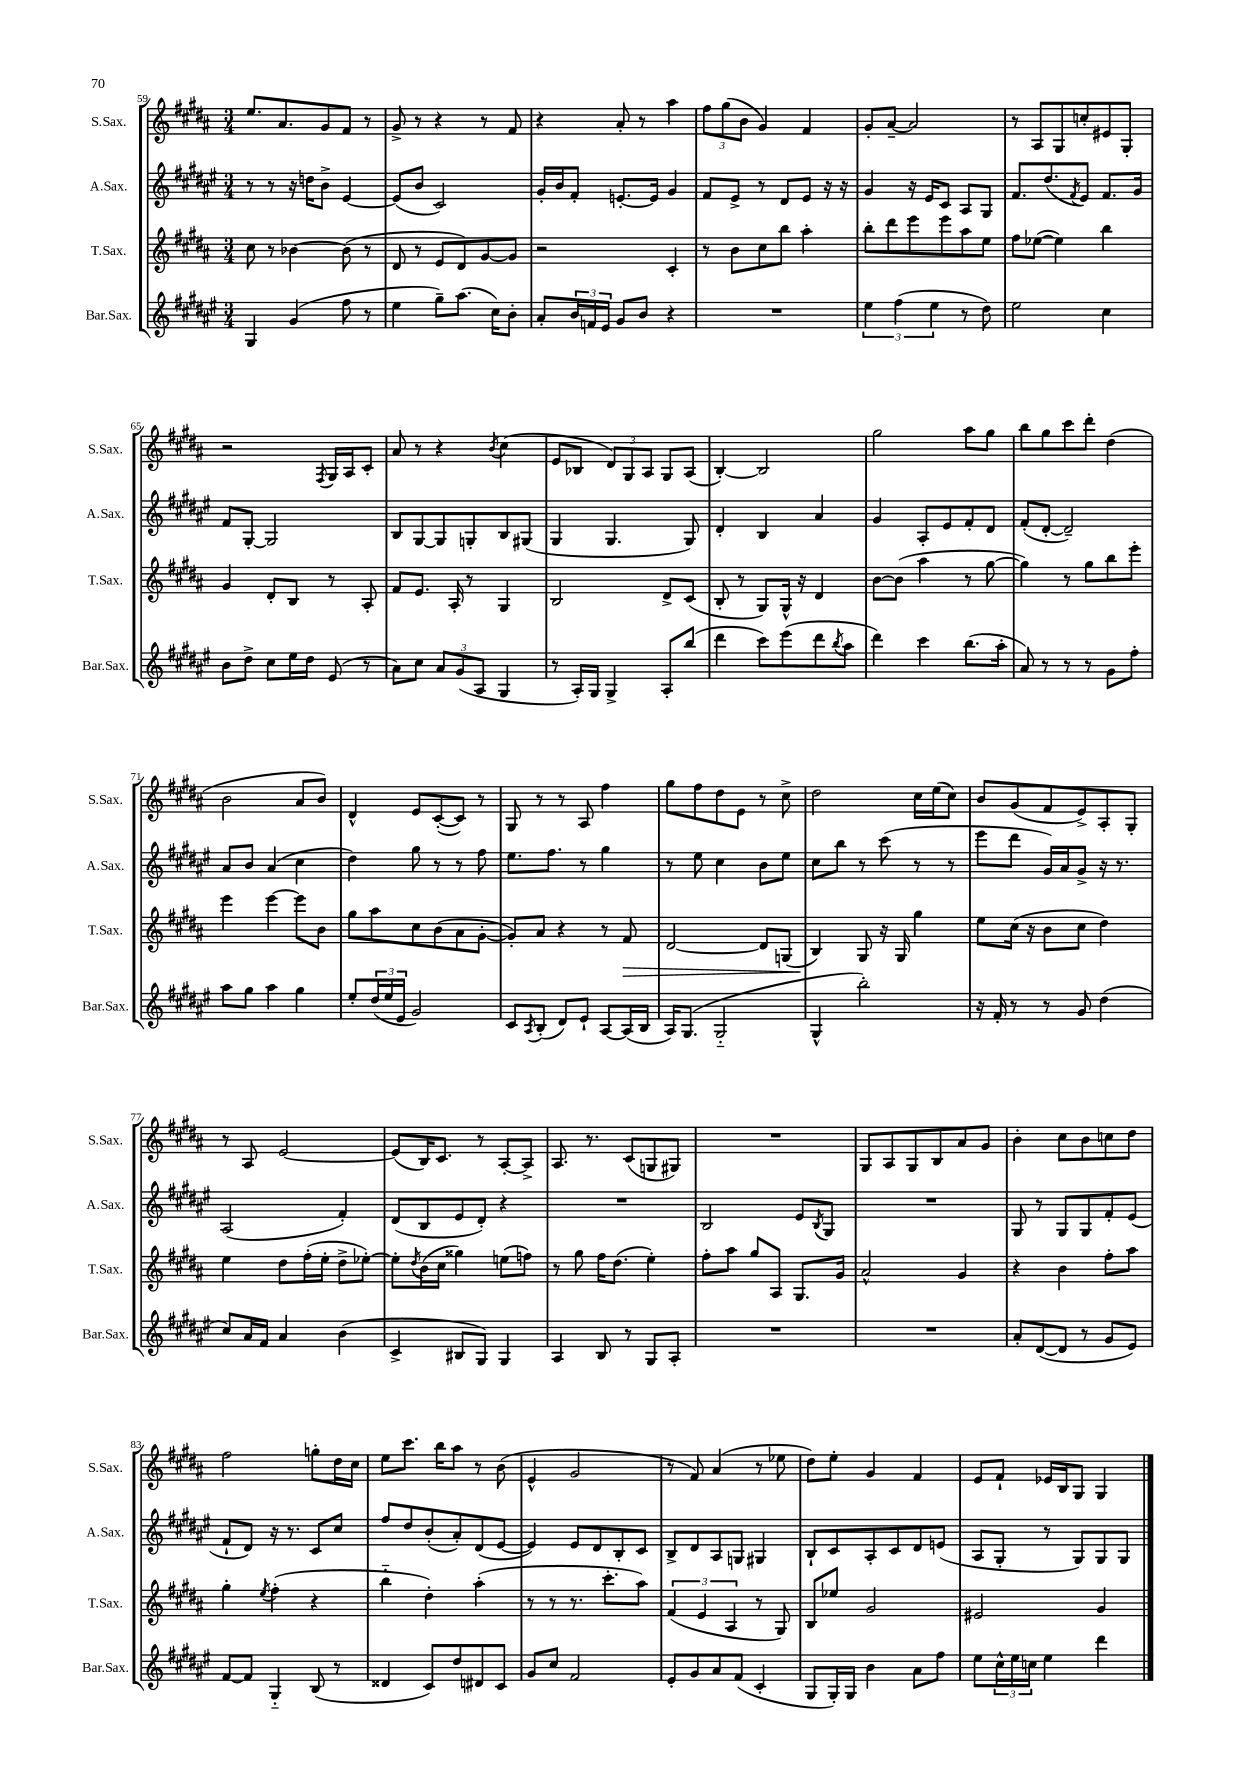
<<
\new StaffGroup <<
\new Staff = "s0" \with { instrumentName = "S.Sax." shortInstrumentName = "S.Sax." } {
    \clef treble \key b \major \numericTimeSignature \time 3/4
    e''8. ais'8. gis'8 fis'8 r8 |
    gis'8-> r8 r4 r8 fis'8 |
    r4 ais'8-. r8 ais''4 |
    \tuplet 3/2 { fis''8 gis''8( b'8 } gis'4) fis'4 |
    gis'8-. ais'8~-- ais'2 |
    r8 ais8 gis8 c''8-. eis'8 gis8-. |
    r2 \acciaccatura { fis8 } gis16 ais16 cis'8-. |
    ais'8 r8 r4 \acciaccatura { b'8 } cis''4( |
    e'8 bes8 \tuplet 3/2 { dis'8) gis8 ais8 } gis8 ais8( |
    b4~-.) b2 |
    gis''2 ais''8 gis''8 |
    b''8 gis''8 cis'''8 dis'''8-. dis''4( |
    b'2 ais'8 b'8) |
    dis'4-^ e'8 cis'8~-.( cis'8) r8 |
    gis8 r8 r8 ais8 fis''4 |
    gis''8 fis''8 dis''8 e'8 r8 cis''8-> |
    dis''2 cis''16 e''16( cis''8) |
    b'8 gis'8( fis'8 e'8->) ais8-. gis8-. |
    r8 ais8 e'2~ |
    e'8( b16) cis'8. r8 ais8~-. ais8-> |
    ais8. r8. cis'8( g8 gis8) |
    R2. |
    gis8 ais8 gis8 b8 ais'8 gis'8 |
    b'4-. cis''8 b'8 c''8 dis''8 |
    fis''2 g''8-. dis''16 cis''16 |
    e''8 cis'''8. b''16 ais''8 r8 b'8( |
    e'4-^ gis'2 |
    r8 fis'8) ais'4( r8 ees''8 |
    dis''8) e''8-. gis'4 fis'4 |
    e'8 fis'8-! ees'16 b16 gis8 gis4 \bar "|." |
}
\new Staff = "s1" \with { instrumentName = "A.Sax." shortInstrumentName = "A.Sax." } {
    \clef treble \key fis \major \numericTimeSignature \time 3/4
    r8 r8 r16 d''16 b'8-> eis'4~ |
    eis'8( b'8 cis'2) |
    gis'16-. b'16 fis'8-. e'8.~-. e'16 gis'4 |
    fis'8 eis'8-> r8 dis'8 eis'8 r16 r16 |
    gis'4 r16 eis'16 cis'8 ais8 gis8 |
    fis'8. dis''8.( \acciaccatura { fis'8 } eis'8) fis'8. gis'16 |
    fis'8 gis8~-. gis2 |
    b8 gis8~ gis8 g8-. b8 gis8( |
    gis4 gis4. gis8) |
    dis'4-. b4 ais'4 |
    gis'4 ais8-. eis'8 fis'8-. dis'8 |
    fis'8-.( dis'8~-. dis'2--) |
    ais'8 b'8 ais'4( cis''4 |
    dis''4) gis''8 r8 r8 fis''8 |
    eis''8. fis''8. r8 gis''4 |
    r8 eis''8 cis''4 b'8 eis''8 |
    cis''8 b''8 r8 cis'''8( r8 r8 |
    eis'''8 dis'''8 gis'16) ais'16 gis'8-> r16 r8. |
    ais2( fis'4-.) |
    dis'8( b8 eis'8 dis'8-.) r4 |
    R2. |
    b2 eis'8 \acciaccatura { b8 } gis8 |
    R2. |
    gis8 r8 gis8 gis8 fis'8-. eis'8( |
    fis'8-! dis'8) r16 r8. cis'8 cis''8 |
    fis''8 dis''8 b'8-.( ais'8-.) dis'8( eis'8~ |
    eis'4) eis'8 dis'8 b8-. cis'8 |
    b8-> dis'8 ais8 g8 gis4 |
    b8-! cis'8 ais8-. cis'8 dis'8 e'8( |
    ais8 gis8-. r8 gis8) gis8 gis8 \bar "|." |
}
\new Staff = "s2" \with { instrumentName = "T.Sax." shortInstrumentName = "T.Sax." } {
    \clef treble \key b \major \numericTimeSignature \time 3/4
    cis''8 r8 bes'4~ bes'8( r8 |
    dis'8 r8 e'8 dis'8) gis'8~ gis'8 |
    r2 cis'4-. |
    r8 b'8 cis''8 b''8 ais''4-. |
    b''8-. dis'''8 e'''8 e'''8 ais''8 e''8 |
    fis''8 ees''8~( ees''4) b''4 |
    gis'4 dis'8-. b8 r8 ais8-. |
    fis'8 e'8. ais16-. r8 gis4 |
    b2 dis'8-> cis'8( |
    b8-. r8 gis8) gis16-^ r16 dis'4 |
    b'8~ b'8( ais''4 r8 gis''8~ |
    gis''4) r8 gis''8 b''8 e'''8-. |
    e'''4 e'''4~ e'''8 b'8 |
    gis''8 ais''8 cis''8 b'8( ais'8 gis'8~-. |
    gis'8-.) ais'8 r4 r8 fis'8\> |
    dis'2~ dis'8 g8( |
    b4\!) gis8 r16 gis16 gis''4 |
    e''8 cis''16( r16 b'8 cis''8 dis''4) |
    e''4 dis''8 fis''16-.( e''16-. dis''8-> ees''8~-.) |
    ees''8-. \acciaccatura { dis''8 } b'16( cis''16 gisis''4) e''8( f''8) |
    r8 gis''8 fis''16 dis''8.( e''4-.) |
    fis''8-. ais''8 gis''8 ais8 gis8. gis'16 |
    ais'2-^ gis'4 |
    r4 b'4 fis''8-. ais''8 |
    gis''4-. \acciaccatura { e''8 } fis''4-.( r4 |
    b''4-_ dis''4-.) ais''4-.( |
    r8 r8 r8. cis'''8.-. ais''8) |
    \tuplet 3/2 { fis'4( e'4 ais4 } r8 gis8) |
    b8 ees''8 gis'2 |
    eis'2 gis'4 \bar "|." |
}
\new Staff = "s3" \with { instrumentName = "Bar.Sax." shortInstrumentName = "Bar.Sax." } {
    \clef treble \key fis \major \numericTimeSignature \time 3/4
    gis4 gis'4( fis''8 r8 |
    eis''4 gis''8--) ais''8.( cis''16) b'8-. |
    ais'8-. \tuplet 3/2 { b'16 f'16 eis'16 } gis'8 b'8 r4 |
    R2. |
    \tuplet 3/2 { eis''4 fis''4( eis''4 } r8 dis''8) |
    eis''2 cis''4 |
    b'8 dis''8-> cis''8 eis''16 dis''16 eis'8( r8 |
    ais'8) cis''8 \tuplet 3/2 { ais'8 gis'8( ais8 } gis4 |
    r8 ais16-.) gis16 gis4-> ais8-. b''8( |
    dis'''4 cis'''8) eis'''8( dis'''8 \acciaccatura { b''8 } ais''8 |
    dis'''4) cis'''4 b''8.( ais''16-. |
    ais'8) r8 r8 r8 gis'8 fis''8-. |
    ais''8 gis''8 ais''4 gis''4 |
    eis''8-. \tuplet 3/2 { dis''16( eis''16 eis'16 } gis'2) |
    cis'8 \acciaccatura { ais8 } b8-.( dis'8) eis'8-! ais8~ ais16( b16 |
    ais16) gis8.( gis2-_ |
    gis4-^ b''2-.) |
    r16 fis'16-. r8 r8 gis'8 dis''4( |
    cis''8) ais'16 fis'16 ais'4 b'4( |
    cis'4-> bis8 gis8) gis4 |
    ais4 b8 r8 gis8 ais8-. |
    R2. |
    R2. |
    ais'8-. dis'8~( dis'8 r8 gis'8 eis'8) |
    fis'8~ fis'8 gis4-_ b8( r8 |
    disis'4 cis'8) dis''8 dis'8 cis'8 |
    gis'8 cis''8 fis'2 |
    eis'8-. gis'8 ais'8 fis'8( cis'4-. |
    gis8 gis16-.) gis16 b'4 ais'8 fis''8 |
    eis''8 \tuplet 3/2 { cis''16-^ eis''16 c''16 } eis''4 dis'''4 \bar "|." |
}
>>
>>
\layout { \context { \Score currentBarNumber = #59 } }
